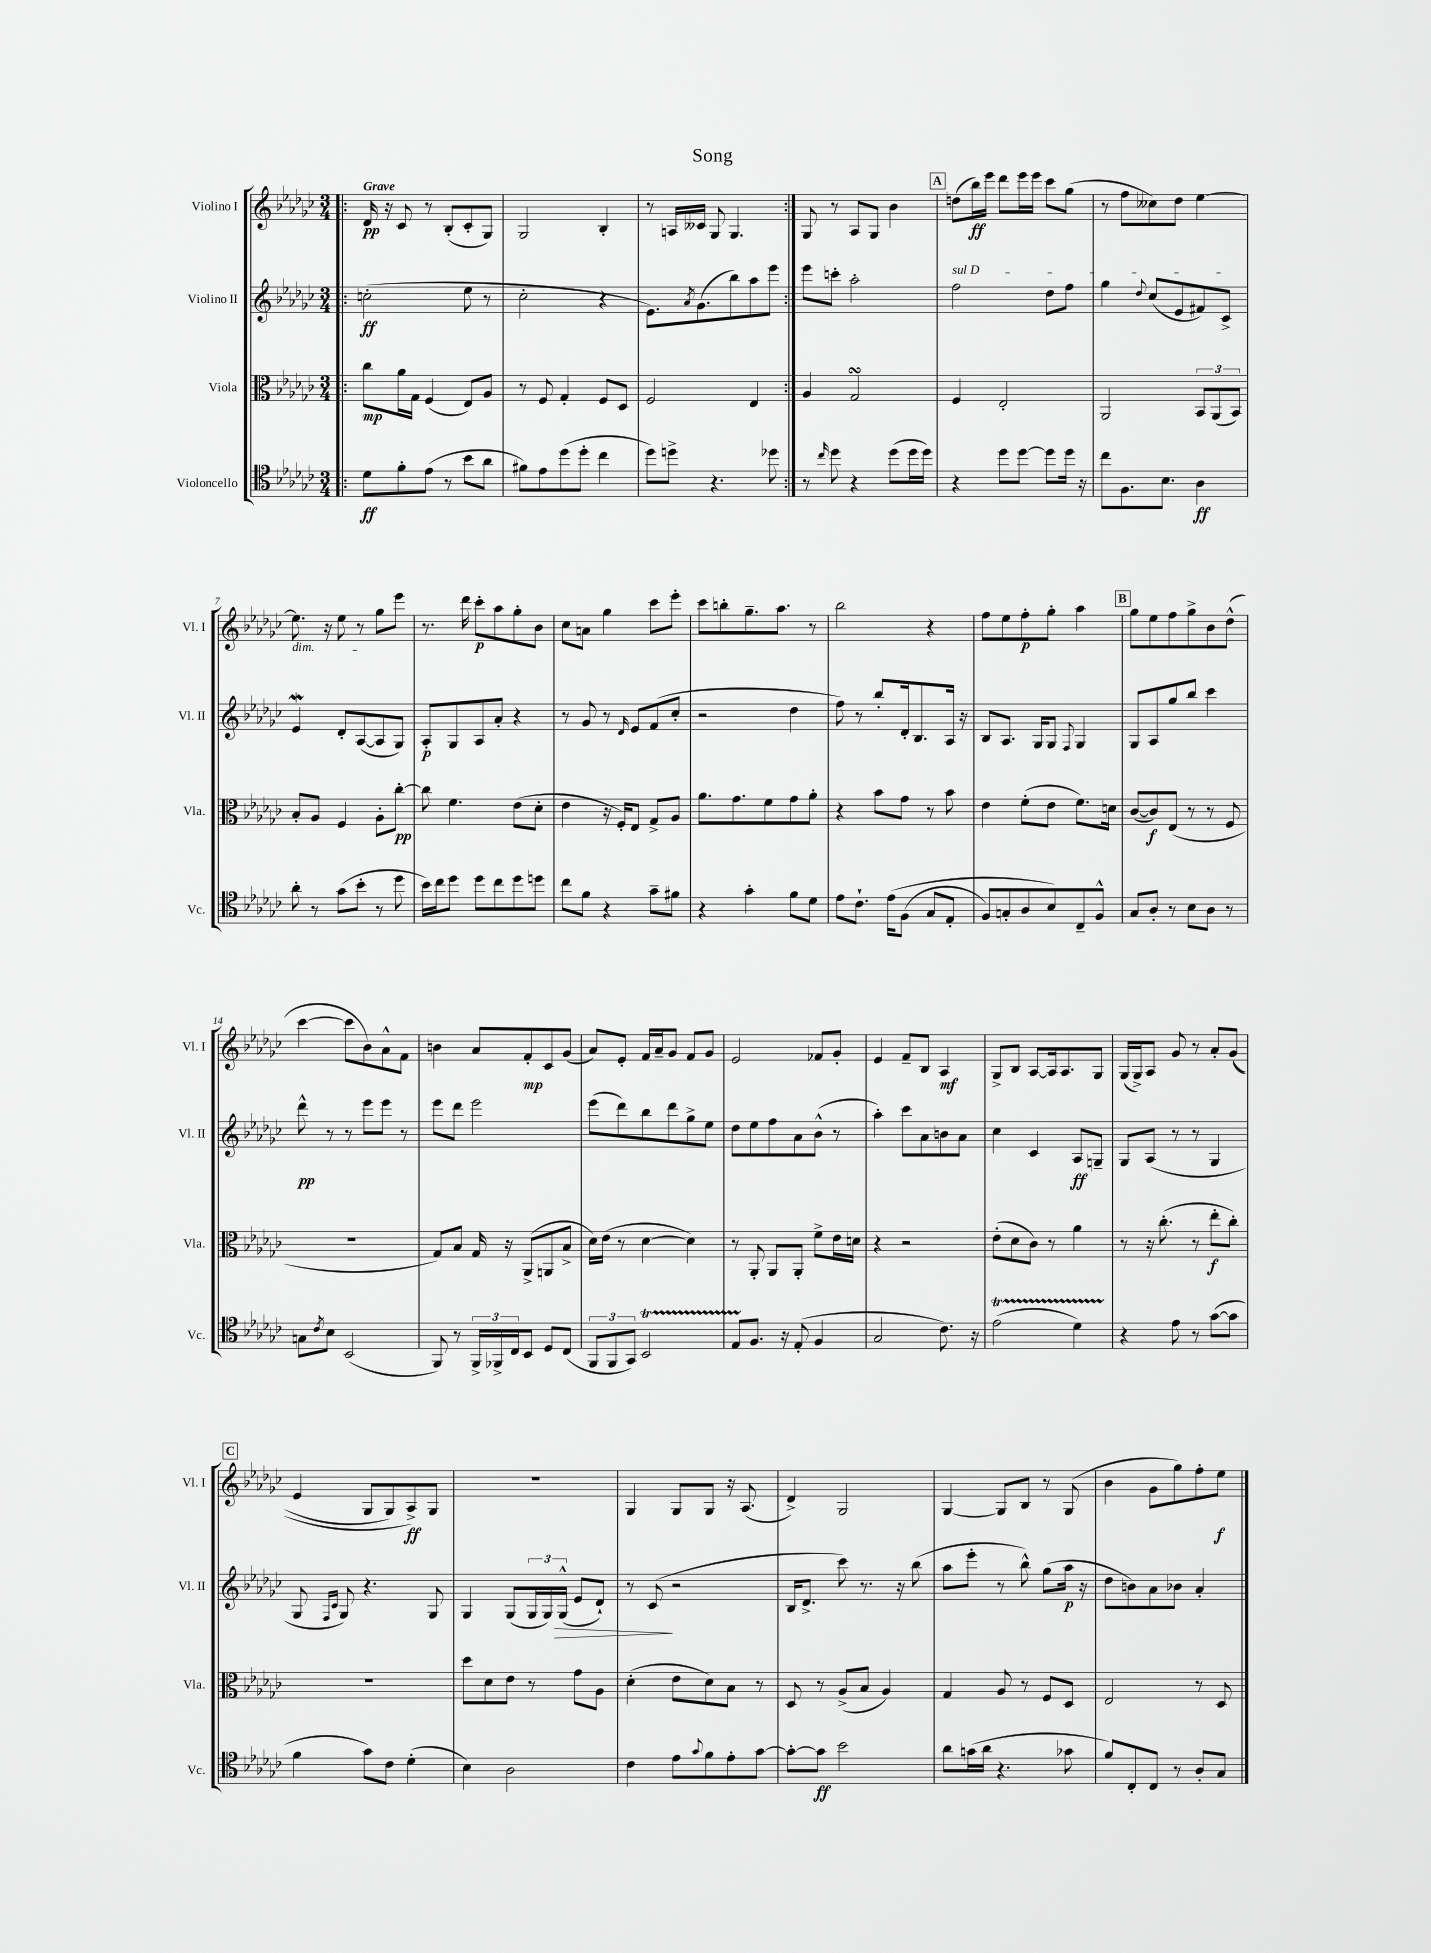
\header { title = "Song" }
<<
\new StaffGroup <<
\new Staff = "s0" \with { instrumentName = "Violino I" shortInstrumentName = "Vl. I" } {
    \clef treble \key ges \major \numericTimeSignature \time 3/4 \tempo "Grave"
    \repeat volta 2 { \bar ".|:" des'16\pp r16 ces'8 r8 bes8-.( ces'8-. ges8) |
    ges2 bes4-. |
    r8 a16 ceses'16 ges8 ges4. | }
    ges8 r8 aes8 ges8 bes'4 |
    \mark \markup { \box "A" } d''8( bes''16\ff) ees'''16 des'''8 ees'''16 ees'''16 ces'''8 ges''8( |
    r8 f''8 ceses''8) des''8 ees''4~ |
    ees''8.\dim r16 ees''8 r8 ges''8\! ees'''8 |
    r8. des'''16 ces'''8-.\p aes''8 ges''8-. bes'8 |
    ces''8 a'8 ges''4 ces'''8 ees'''8-. |
    ces'''8 b''8-. ges''8.-- aes''8. r8 |
    bes''2 r4 |
    f''8 ees''8 f''8-.\p ges''8-. aes''4 |
    \mark \markup { \box "B" } ges''8 ees''8 f''8 ges''8-> bes'8 des''8-^( |
    ces'''4~ ces'''8 bes'8) aes'8-^ f'8 |
    b'4 aes'8 f'8-.\mp ces'8 ges'8( |
    aes'8) ees'8-. f'16 aes'16-- ges'8 f'8 ges'8 |
    ees'2 fes'8 ges'8-. |
    ees'4 f'8-- bes8 aes4\mf |
    ges8-> bes8 aes8~ aes16 aes8. ges8 |
    ges16( ges16->) aes8 ges'8 r8 aes'8-. ges'8(\( |
    \mark \markup { \box "C" } ees'4 ges8 ges8) aes8->\ff\) ges8 |
    R2. |
    ges4 ges8 ges8 r16 aes8.( |
    des'4->) ges2 |
    ges4~ ges8 bes8 r8 ges8( |
    bes'4 ges'8 ges''8) f''8-. ees''8\f \bar "|." |
}
\new Staff = "s1" \with { instrumentName = "Violino II" shortInstrumentName = "Vl. II" } {
    \clef treble \key ges \major \numericTimeSignature \time 3/4
    \repeat volta 2 { \bar ".|:" c''2-.\ff( ees''8 r8 |
    ces''2-. r4 |
    ees'8.) \acciaccatura { aes'8 } ges'8.( bes''8) aes''8 ees'''8 | }
    ees'''8 c'''8-. aes''2-. |
    \mark \markup { \box "A" } \once \override TextSpanner.bound-details.left.text = \markup { \italic "sul D" } f''2\startTextSpan des''8 f''8 |
    ges''4 \appoggiatura { des''8 } ces''8( ees'8 fis'8) ces'8->\stopTextSpan |
    ees'4\mordent des'8-. aes8~( aes8 ges8) |
    aes8-.\p ges8 aes8 aes'8-. r4 |
    r8 ges'8 r8 \grace { des'16 } ees'8 f'8( ces''8-. |
    r2 des''4 |
    f''8) r8 bes''8-. des'16-. bes8. aes16 r16 |
    bes8 aes8. ges16 ges8 \appoggiatura { f8 } ges4 |
    \mark \markup { \box "B" } ges8 aes8 ges''8 bes''8 ces'''4 |
    des'''8-^\pp r8 r8 ees'''8 ees'''8 r8 |
    ees'''8 des'''8 ees'''2 |
    ees'''8( des'''8) bes''8 des'''8 ges''8-> ees''8 |
    des''8 ees''8 f''8 aes'8 bes'8-^( r8 |
    aes''4-.) ces'''8 aes'8 b'8 aes'8 |
    ces''4 ces'4 aes8\ff g8-- |
    ges8 aes8( r8 r8 ges4 |
    \mark \markup { \box "C" } ges8 \grace { f16 ces'16 } ges8) r4. ges8 |
    ges4 ges8( \tuplet 3/2 { ges16 ges16) ges16-^\>( } ees'8 des'8-!) |
    r8 ces'8\!( r2 |
    bes16 des'8.-> ces'''8) r8. r16 bes''8( |
    aes''8 ees'''8-. r8 bes''8-^) ges''8( aes''16\p r16 |
    des''8 b'8) aes'8 bes'8 aes'4-. \bar "|." |
}
\new Staff = "s2" \with { instrumentName = "Viola" shortInstrumentName = "Vla." } {
    \clef alto \key ges \major \numericTimeSignature \time 3/4
    \repeat volta 2 { \bar ".|:" ces''8\mp aes'16 ges16 f4( ees8) aes8 |
    r8 f8 ges4-. f8 des8 |
    f2 ees4 | }
    aes4 ges2\turn |
    \mark \markup { \box "A" } f4 ees2-. |
    aes,2 \tuplet 3/2 { bes,8 aes,8( bes,8) } |
    bes8-. aes8 f4 aes8-. ces''8~-.\pp |
    ces''8 f'4. ees'8( des'8-. |
    ees'4 r16 f16-.) ees8 ges8-> aes8 |
    aes'8. ges'8. f'8 ges'8 aes'8-. |
    r4 bes'8 ges'8 r8 bes'8 |
    ees'4 f'8-.( ees'8 f'8.) d'16 |
    \mark \markup { \box "B" } ces'8~( ces'8\f) ees8( r8 r8 f8 |
    R2. |
    ges8) bes8 ges16 r16 aes,8->( a,8 bes8-> |
    des'16) ees'16( r8 des'4~ des'4) |
    r8 aes,8-. aes,8 aes,8-. f'8-> ees'16 d'16 |
    r4 r2 |
    ees'8-.( des'8 ces'8) r8 aes'4 |
    r8 r16 ces''8.-.( r8 ees''8-.\f ces''8-.) |
    \mark \markup { \box "C" } R2. |
    des''8 des'8 ees'8 r8 ges'8 aes8 |
    des'4-.( ees'8 des'8) bes8 r8 |
    des8 r8 aes8->( bes8 aes4) |
    ges4 aes8 r8 f8 des8 |
    ees2 r8 des8 \bar "|." |
}
\new Staff = "s3" \with { instrumentName = "Violoncello" shortInstrumentName = "Vc." } {
    \clef tenor \key ges \major \numericTimeSignature \time 3/4
    \repeat volta 2 { \bar ".|:" des'8\ff f'8-. ees'8( r8 bes'8 aes'8 |
    fis'8) ees'8 des''8( des''8-. ces''4 |
    des''8) d''8-> r4. des''8 | }
    r8 \grace { ces''16 } des''8 r4 des''8( des''16 des''16) |
    \mark \markup { \box "A" } r4 des''8 des''8~ des''8 des''16 r16 |
    ces''8 f8. bes8. aes4\ff |
    aes'8-. r8 ges'8( bes'8-. r8 des''8 |
    bes'16) ces''16 des''8 des''8 ces''8 des''8 d''8 |
    ces''8 f'8 r4 ges'8-- fis'8 |
    r4 ges'4-. f'8 des'8 |
    ees'8 ces'8.-! ees'16\( f8( ges8 ees8-. |
    f8) g8-. aes8 bes8\) ces8-- f8-^ |
    \mark \markup { \box "B" } ges8 aes8-. r8 bes8 aes8 r8 |
    g8 \acciaccatura { ces'8 } bes8 bes,2( |
    f,8) r8 \tuplet 3/2 { f,16-> fes,16-> ces16 } bes,8 des8 ces8( |
    \tuplet 3/2 { f,8 f,8 ges,8) } bes,2\startTrillSpan |
    ees8 f8.\stopTrillSpan r16 ees8-.( f4 |
    ges2 ces'8.) r16 |
    ees'2\startTrillSpan( des'4) |
    r4\stopTrillSpan ees'8 r8 ges'8~( ges'8 |
    \mark \markup { \box "C" } f'4 ges'8) ces'8 des'4-.( |
    bes4) aes2 |
    ces'4 ees'8 \appoggiatura { ges'8 } f'8 ees'8-. ges'8~ |
    ges'8~-. ges'8\ff bes'2 |
    aes'8 g'16( aes'16 r4. ges'8 |
    f'8) ces8-. ces8 r8 aes8-. ges8 \bar "|." |
}
>>
>>
